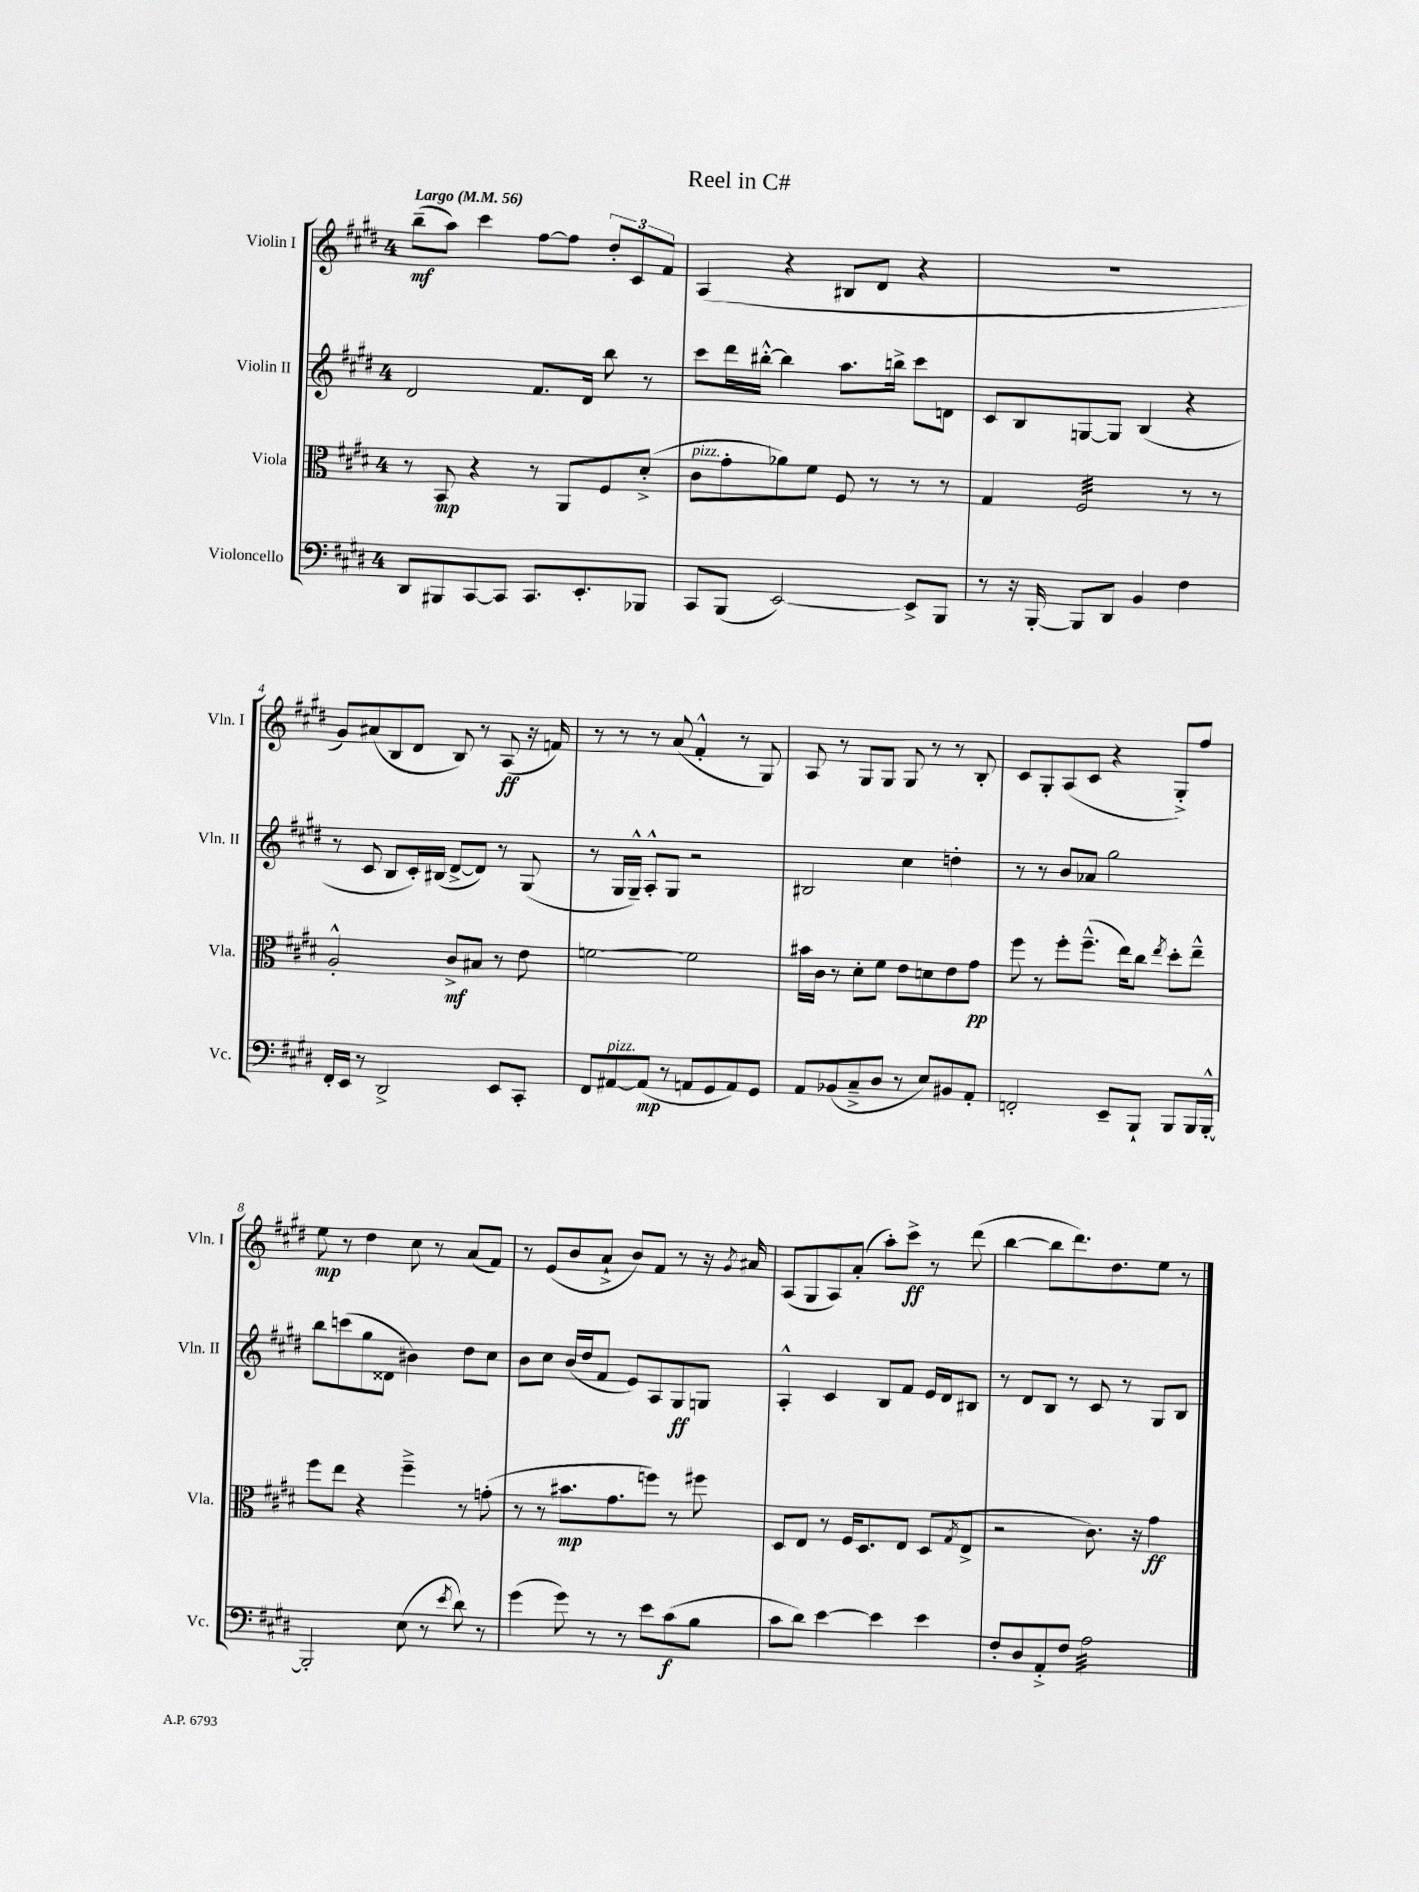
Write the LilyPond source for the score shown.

\header { title = "Reel in C#" }
<<
\new StaffGroup <<
\new Staff = "s0" \with { instrumentName = "Violin I" shortInstrumentName = "Vln. I" } {
    \clef treble \key e \major \once \override Staff.TimeSignature.style = #'single-digit \time 4/4 \tempo "Largo" 4 = 56
    b''8--\mf( a''8) cis'''4 fis''8~ fis''8 \tuplet 3/2 { dis''8-. cis'8 fis'8 } |
    a4( r4 bis8 dis'8 r4 |
    r1 |
    gis'8) ais'8( b8 dis'8 b8) r8 a8\ff( r16 f'16) |
    r8 r8 r8 a'8( fis'4-.-^ r8 gis8) |
    a8 r8 gis8 gis8 gis8 r8 r8 b8-. |
    cis'8 gis8-. a8( cis'8 r4 gis8-.->) fis''8 |
    e''8\mp r8 dis''4 cis''8 r8 a'8( fis'8) |
    r8 e'8( b'8 a'8-!-> b'8) fis'8 r8 r16 \acciaccatura { gis'8 } ais'16 |
    a8( gis8 a8) a'8-.( a''8-.) cis'''8->\ff r8 dis'''8( |
    b''4~ b''8 dis'''8.) dis''8. e''8 r8 \bar "|." |
}
\new Staff = "s1" \with { instrumentName = "Violin II" shortInstrumentName = "Vln. II" } {
    \clef treble \key e \major \once \override Staff.TimeSignature.style = #'single-digit \time 4/4
    dis'2 fis'8. dis'16 b''8 r8 |
    cis'''8 dis'''16 bis''16~-.-^ bis''4 a''8. b''16-> cis'''8 d'8 |
    cis'8 b8 g8~ g8 b4( r4 |
    r8 cis'8 b8 cis'16-.) bis16( dis'8~-> dis'8) r8 gis8( |
    r8 gis16 gis16---^) a8-.-^ gis8 r2 |
    bis2 cis''4 d''4-. |
    r8 r8 b'8 aes'8 gis''2 |
    b''8 c'''8( gis''8 disis'8 bis'4) dis''8 cis''8 |
    b'8 cis''8 b'16( dis''16 fis'8 e'8) a8 gis8\ff g8 |
    a4-.-^ cis'4 b8 fis'8 e'16 dis'16 bis8 |
    r8 dis'8 b8 r8 cis'8 r8 gis8 b8 \bar "|." |
}
\new Staff = "s2" \with { instrumentName = "Viola" shortInstrumentName = "Vla." } {
    \clef alto \key e \major \once \override Staff.TimeSignature.style = #'single-digit \time 4/4
    r8 b,8\mp r4 r8 a,8 fis8 dis'8-.->( |
    cis'8^\markup { \italic "pizz." } gis'8-. aes'8) fis'8 fis8 r8 r8 r8 |
    gis4 fis2:32 r8 r8 |
    a2-.-^ cis'8->\mf bis8 r8 e'8 |
    f'2~ f'2 |
    bis'16 cis'16 r8 dis'8-. fis'8 e'8 d'8 e'8 gis'8\pp |
    fis''8 r8 fis''8-. fis''8.---^( e''16) cis''8 \acciaccatura { e''8 } dis''8-. e''8---^ |
    fis''8 e''8 r4 fis''4---> r8 g'8-.( |
    r8 r8 bis'8.\mp gis'8. f''8) r8 fis''8 |
    dis8 e8 r8 fis16 dis8. e8 dis8( \acciaccatura { gis8 } e8-> |
    r2 cis'8.) r16 gis'4\ff \bar "|." |
}
\new Staff = "s3" \with { instrumentName = "Violoncello" shortInstrumentName = "Vc." } {
    \clef bass \key e \major \once \override Staff.TimeSignature.style = #'single-digit \time 4/4
    dis,8 bis,,8 cis,8~ cis,8 cis,8. e,8.-. bes,,8 |
    cis,8 b,,8( e,2~) e,8-> b,,8 |
    r8 r16 b,,16~-. b,,8 dis,8 b,4 fis4 |
    fis,16-. e,16 r8 dis,2-> e,8 cis,8-. |
    fis,8 ais,8~^\markup { \italic "pizz." } ais,8\mp( r8 a,8 gis,8 a,8) gis,8 |
    a,8 bes,8( cis8---> dis8 r8 e8) bis,8 a,8-. |
    f,2-. e,8-- b,,8-! b,,8 b,,16 b,,16~-.-^ |
    b,,2-. e8( r8 \acciaccatura { e'8 } dis'8) r8 |
    gis'4( gis'8) r8 r8 e'8 cis'8\f( b8 |
    cis'8 dis'8) e'4~ e'4 e'4 |
    fis8-. dis8 a,8-.-> fis8 a2:32 \bar "|." |
}
>>
>>
